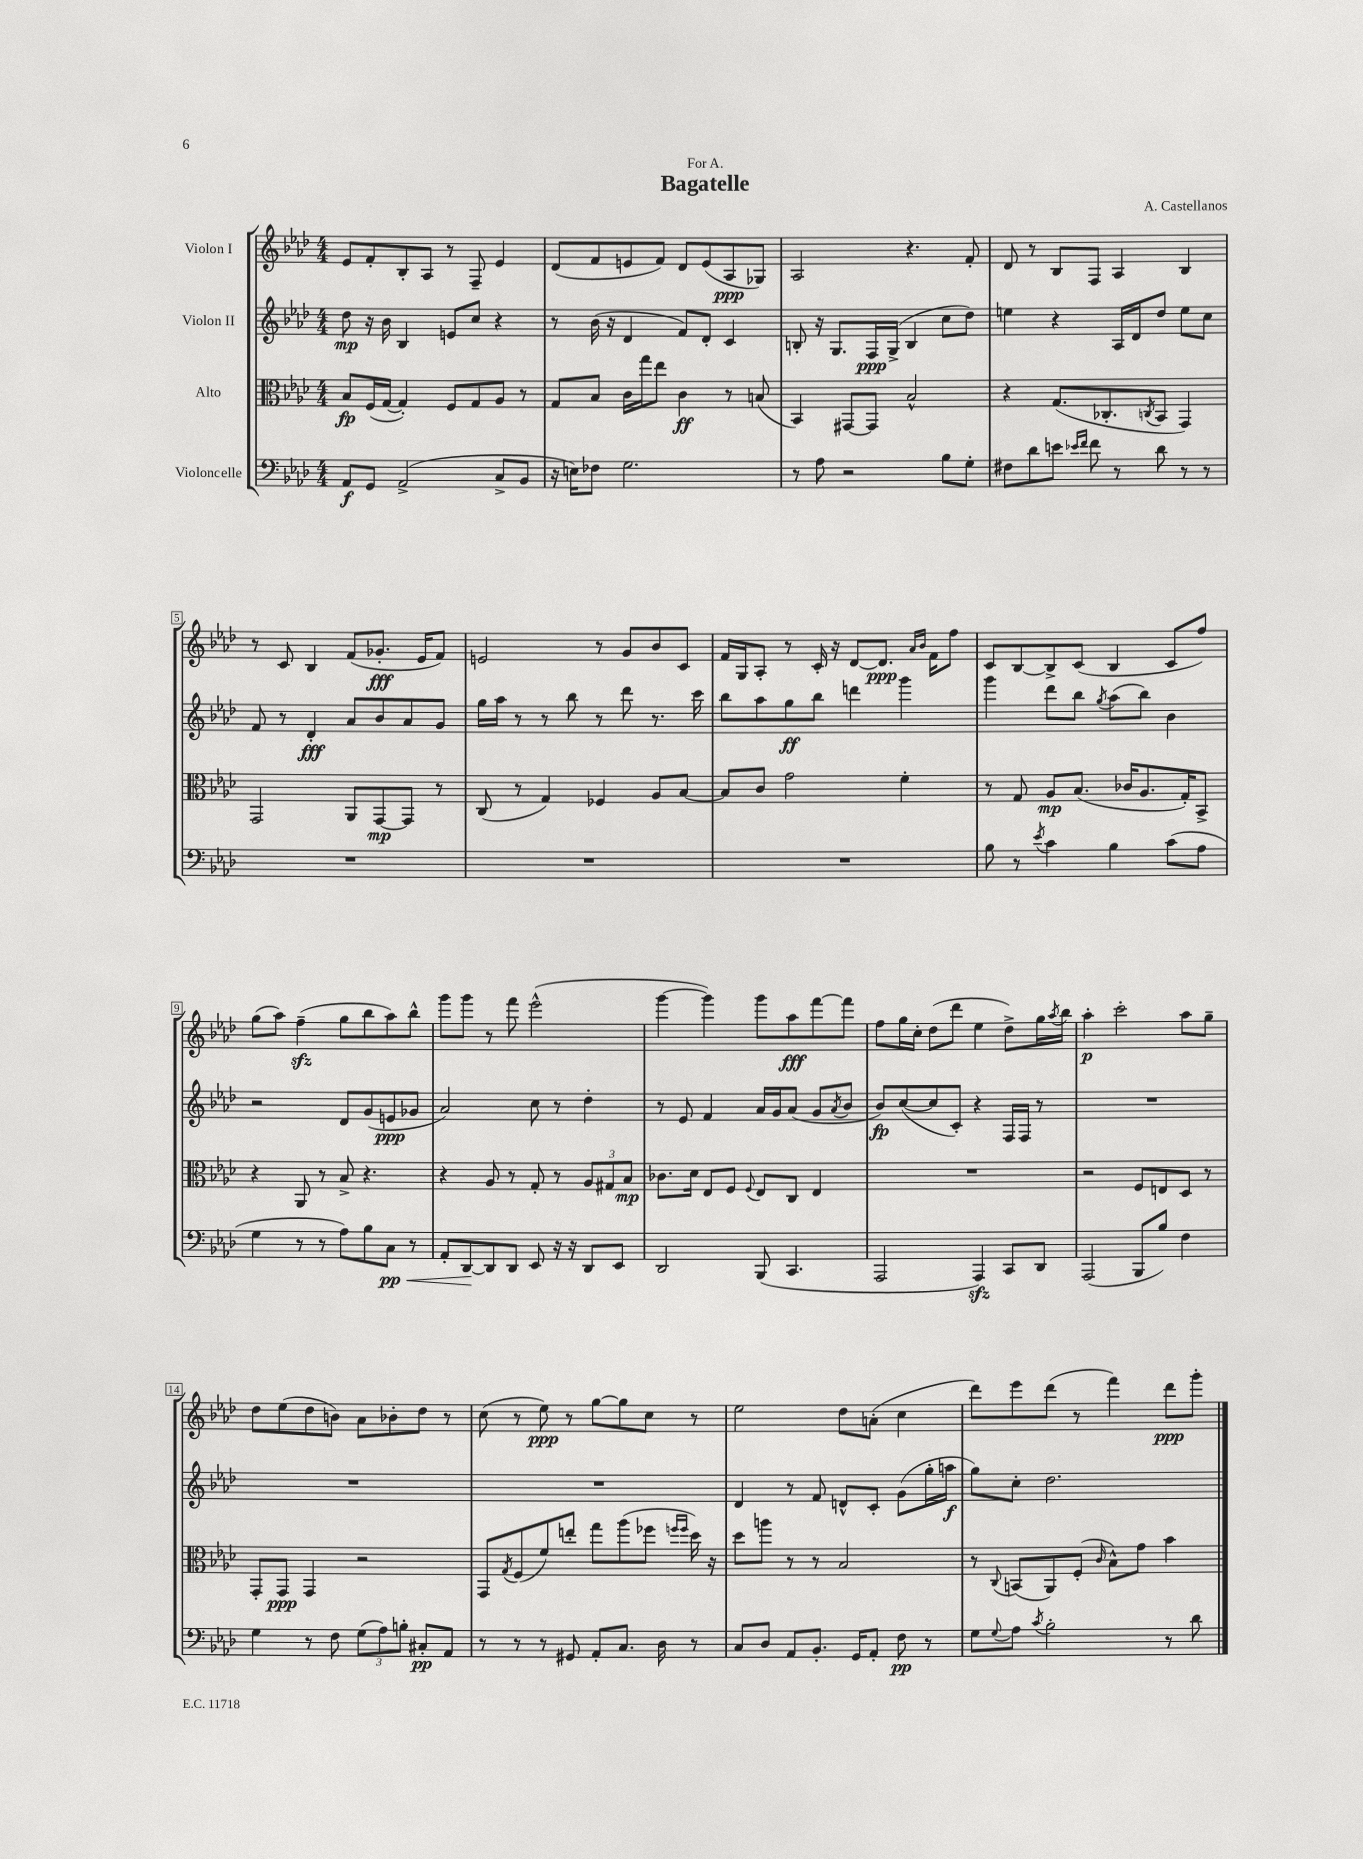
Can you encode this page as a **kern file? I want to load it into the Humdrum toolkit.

**kern	**dynam	**kern	**dynam	**kern	**dynam	**kern	**dynam
*part4	*part4	*part3	*part3	*part2	*part2	*part1	*part1
*staff4	*staff4	*staff3	*staff3	*staff2	*staff2	*staff1	*staff1
*I"Violoncelle	*	*I"Alto	*	*I"Violon II	*	*I"Violon I	*
*clefF4	*	*clefC3	*	*clefG2	*	*clefG2	*
*k[b-e-a-d-]	*	*k[b-e-a-d-]	*	*k[b-e-a-d-]	*	*k[b-e-a-d-]	*
*M4/4	*	*M4/4	*	*M4/4	*	*M4/4	*
=1	=1	=1	=1	=1	=1	=1	=1
8AA-/L	f	8B-/L	fp	8dd-\	mp	8e-/L	.
8GG/J	.	(16F/L	.	16r	.	8f'/	.
.	.	[16G/JJ	.	16b-\	.	.	.
(2AA-^/	.	4G'/])	.	4B-/	.	8B-'/	.
.	.	.	.	.	.	8A-/J	.
.	.	8F/L	.	8en/L	.	8r	.
.	.	8G/	.	8cc/J	.	8F~/	.
8C^/L	.	8A-/J	.	4r	.	4e-/	.
8BB-/J	.	8r	.	.	.	.	.
=2	=2	=2	=2	=2	=2	=2	=2
16r	.	8G/L	.	8r	.	(8d-/L	.
16En\KL)	.	.	.	.	.	.	.
8F-X\J	.	8B-/J	.	(16b-\	.	8f/	.
.	.	.	.	16r	.	.	.
2.G\	.	16c\LL	.	4d-/	.	8en/	.
.	.	16gg\J	.	.	.	.	.
.	.	8ee-\J	.	.	.	8f/J)	.
.	.	4c\	ff	8f/L)	.	8d-/L	.
.	.	.	.	8d-'/J	.	(8e/	.
.	.	8r	.	4c/	.	8A-/	ppp
.	.	(8Bn/	.	.	.	8G-X/J)	.
=3	=3	=3	=3	=3	=3	=3	=3
8r	.	4BB-/)	.	8Bn'/	.	2A-/	.
8A-\	.	.	.	16r	.	.	.
.	.	.	.	8.G/L	.	.	.
2r	.	[8GG#X/L	.	.	.	.	.
.	.	8GG#/J]	.	16F/L	ppp	.	.
.	.	.	.	(16G^/JJ	.	.	.
.	.	2B-^^/	.	4B/	.	4.r	.
8B-\L	.	.	.	8cc\L	.	.	.
8G'\J	.	.	.	8dd-\J)	.	8f'/	.
=4	=4	=4	=4	=4	=4	=4	=4
8F#X\L	.	4r	.	4een\	.	8d-/	.
8d-\	.	.	.	.	.	8r	.
8en\J	.	(8.G/L	.	4r	.	8B-/L	.
16qqe-X/LL	.	.	.	.	.	.	.
16qqf/JJ	.	.	.	.	.	.	.
8f\	.	.	.	.	.	8F/J	.
.	.	8.C-X'/	.	.	.	.	.
8r	.	.	.	16A-/LL	.	4A-/	.
.	.	.	.	16d-/J	.	.	.
.	.	8qCn/	.	.	.	.	.
8d-\	.	8BB-/J	.	8dd-/J	.	.	.
8r	.	4GG/)	.	8ee\L	.	4B-/	.
8r	.	.	.	8cc\J	.	.	.
!!LO:LB:g=z
=5	=5	=5	=5	=5	=5	=5	=5
1r	.	2GG/	.	8f/	.	8r	.
.	.	.	.	8r	.	8c/	.
.	.	.	.	4d-'/	fff	4B-/	.
.	.	8AA-/L	.	8a-/L	.	(8f/L	.
.	.	[8GG/	mp	8b-/	.	8.g-X'/J	fff
.	.	8GG/J]	.	8a-/	.	.	.
.	.	.	.	.	.	16e-/KL	.
.	.	8r	.	8g/J	.	8f/J)	.
=6	=6	=6	=6	=6	=6	=6	=6
1r	.	(8C/	.	16gg\LL	.	2en/	.
.	.	.	.	16aa-\JJ	.	.	.
.	.	8r	.	8r	.	.	.
.	.	4G/)	.	8r	.	.	.
.	.	.	.	8bb-\	.	.	.
.	.	4F-X/	.	8r	.	8r	.
.	.	.	.	8ddd-\	.	8g/L	.
.	.	8A-/L	.	8.r	.	8b-/	.
.	.	[8B-/J	.	.	.	8c/J	.
.	.	.	.	16ccc\	.	.	.
=7	=7	=7	=7	=7	=7	=7	=7
1r	.	8B-/L]	.	8bb-\L	.	16f/LL	.
.	.	.	.	.	.	16G/J	.
.	.	8c/J	.	8aa-\	.	8A-'/J	.
.	.	2g\	.	8gg\	ff	8r	.
.	.	.	.	8bb-\J	.	16c'/	.
.	.	.	.	.	.	16r	.
.	.	.	.	4dddn\	.	[8d-/L	.
.	.	.	.	.	.	8.d-/J]	ppp
.	.	4f'\	.	4ggg\	.	.	.
.	.	.	.	.	.	16qqa-/LL	.
.	.	.	.	.	.	16qqb-/JJ	.
.	.	.	.	.	.	16f\KL	.
.	.	.	.	.	.	8ff\J	.
=8	=8	=8	=8	=8	=8	=8	=8
8B-\	.	8r	.	4ggg\	.	8c/L	.
8r	.	8G/	.	.	.	[8B-/	.
8qe-/	.	.	.	.	.	.	.
4c\	.	8A-/L	mp	8ddd-\L	.	8B-^/]	.
.	.	(8.B-/J	.	8bb-\J	.	(8c/J	.
.	.	.	.	8qgg/	.	.	.
4B-\	.	.	.	(8aa-\L	.	4B-/	.
.	.	16c-X/KL	.	.	.	.	.
.	.	8.A-/	.	8bb-\J)	.	.	.
(8c\L	.	.	.	4b-\	.	8c/L	.
.	.	16G'/K)	.	.	.	.	.
8A-\J	.	8BB-^/J	.	.	.	8ff/J)	.
!!LO:LB:g=z
=9	=9	=9	=9	=9	=9	=9	=9
4G\	.	4r	.	2r	.	(8gg\L	.
.	.	.	.	.	.	8aa-\J)	.
8r	.	8AA-/	.	.	.	(4ffzz~\	.
8r	.	8r	.	.	.	.	.
8A-\L)	.	8B-^/	.	8d-/L	.	8gg\L	.
8B-\	.	4.r	.	(8g/	.	8bb-\	.
!	!LO:HP:b	!	!	!	!	!	!
8C\J	< pp	.	.	8en/	ppp	8aa-\)	.
8r	.	.	.	8g-X/J	.	8bb-^^\J	.
=10	=10	=10	=10	=10	=10	=10	=10
8AA-'/L	.	4r	.	2a-/)	.	8ggg\L	.
[8DD-/	.	.	.	.	.	8ggg\J	.
8DD-/]	[	8A-/	.	.	.	8r	.
8DD-/J	.	8r	.	.	.	8fff\	.
8EE-/	.	8G'/	.	8cc\	.	(2eee-^^\	.
16r	.	8r	.	8r	.	.	.
16r	.	.	.	.	.	.	.
8DD-/L	.	12A-/L	.	4dd-'\	.	.	.
.	.	12G#X/	.	.	.	.	.
8EE-/J	.	.	.	.	.	.	.
.	.	12B-/J	mp	.	.	.	.
=11	=11	=11	=11	=11	=11	=11	=11
2DD-/	.	8.c-X\L	.	8r	.	[4ggg\	.
.	.	.	.	8e-/	.	.	.
.	.	16d-\Jk	.	.	.	.	.
.	.	8E-/L	.	4f/	.	4ggg\])	.
.	.	8F/J	.	.	.	.	.
.	.	8qqF/	.	.	.	.	.
(8BBB-/	.	8E-/L	.	16a-/LL	.	8ggg\L	.
.	.	.	.	16g/J	.	.	.
4.CC/	.	8C/J	.	(8a-/J	.	8aa-\	fff
.	.	4E-/	.	8g/L	.	[8fff\	.
.	.	.	.	8qa-/	.	.	.
.	.	.	.	8b-/J	.	8fff\J]	.
=12	=12	=12	=12	=12	=12	=12	=12
2AAA-/	.	1r	.	8b-/L)	fp	8ff\L	.
.	.	.	.	([8cc/	.	16gg\L	.
.	.	.	.	.	.	16cc'\JJ	.
.	.	.	.	8cc/]	.	(8dd-\L	.
.	.	.	.	8c'/J)	.	8ddd-\J	.
4AAA-zz/)	.	.	.	4r	.	4ee-\	.
8CC/L	.	.	.	16F/LL	.	8dd-^\L)	.
.	.	.	.	16F/JJ	.	.	.
8DD-/J	.	.	.	8r	.	16gg\L	.
.	.	.	.	.	.	8qaa-/	.
.	.	.	.	.	.	16bb-\JJ	.
=13	=13	=13	=13	=13	=13	=13	=13
(2AAA-/	.	2r	.	1r	.	4aa-'\	p
.	.	.	.	.	.	2ccc'\	.
8BBB-/L	.	8F/L	.	.	.	.	.
8B-/J)	.	8En/	.	.	.	.	.
4F\	.	8D-/J	.	.	.	8aa-\L	.
.	.	8r	.	.	.	8gg~\J	.
!!LO:LB:g=z
=14	=14	=14	=14	=14	=14	=14	=14
4G\	.	8GG'/L	.	1r	.	8dd-\L	.
.	.	8GG/J	ppp	.	.	(8ee-\	.
8r	.	4GG/	.	.	.	8dd-\	.
8F\	.	.	.	.	.	8bn\J)	.
(12G\L	.	2r	.	.	.	8a-\L	.
12A-\)	.	.	.	.	.	.	.
.	.	.	.	.	.	8b-X'\	.
12Bn'\J	.	.	.	.	.	.	.
8C#X'/L	pp	.	.	.	.	8dd-\J	.
8AA-/J	.	.	.	.	.	8r	.
=15	=15	=15	=15	=15	=15	=15	=15
8r	.	8GG/L	.	1r	.	(8cc\	.
.	.	8qG/	.	.	.	.	.
8r	.	(8F/	.	.	.	8r	.
8r	.	8f/)	.	.	.	8ee-\)	ppp
8GG#X/	.	8een'/J	.	.	.	8r	.
8AA-'/L	.	8gg\L	.	.	.	[8gg\L	.
8.C/J	.	(8aa-\	.	.	.	8gg\]	.
.	.	8ff-X\J	.	.	.	8cc\J	.
16D-\	.	.	.	.	.	.	.
.	.	16qqffn/LL	.	.	.	.	.
.	.	16qqff/JJ	.	.	.	.	.
8r	.	16dd-\)	.	.	.	8r	.
.	.	16r	.	.	.	.	.
=16	=16	=16	=16	=16	=16	=16	=16
8C/L	.	8dd-\L	.	4d-/	.	2ee-\	.
8D-/J	.	8aan\J	.	.	.	.	.
8AA-/L	.	8r	.	8r	.	.	.
8.BB-'/J	.	8r	.	8f/	.	.	.
.	.	2B-/	.	8dn^^/L	.	8dd-\L	.
16GG/KL	.	.	.	.	.	.	.
8AA-'/J	.	.	.	8c'/J	.	(8an'\J	.
8F\	pp	.	.	(8g\L	.	4cc\	.
8r	.	.	.	16gg'\L	.	.	.
.	.	.	.	16aan\JJ	f	.	.
=17	=17	=17	=17	=17	=17	=17	=17
8G\L	.	8r	.	8gg\L)	.	8ddd-\L)	.
8qqG/	.	8qqC/	.	.	.	.	.
8A-\J	.	(8BBn/L	.	8cc'\J	.	8eee-\	.
8qc/	.	.	.	.	.	.	.
2B-'\	.	8AA-/)	.	2.dd-\	.	(8ddd-\J	.
.	.	(8F'/J	.	.	.	8r	.
.	.	16qqc/	.	.	.	.	.
.	.	8B-^^\L)	.	.	.	4fff\)	.
.	.	8g\J	.	.	.	.	.
8r	.	4b-\	.	.	.	8ddd-\L	ppp
8d-\	.	.	.	.	.	8ggg'\J	.
==	==	==	==	==	==	==	==
*-	*-	*-	*-	*-	*-	*-	*-
